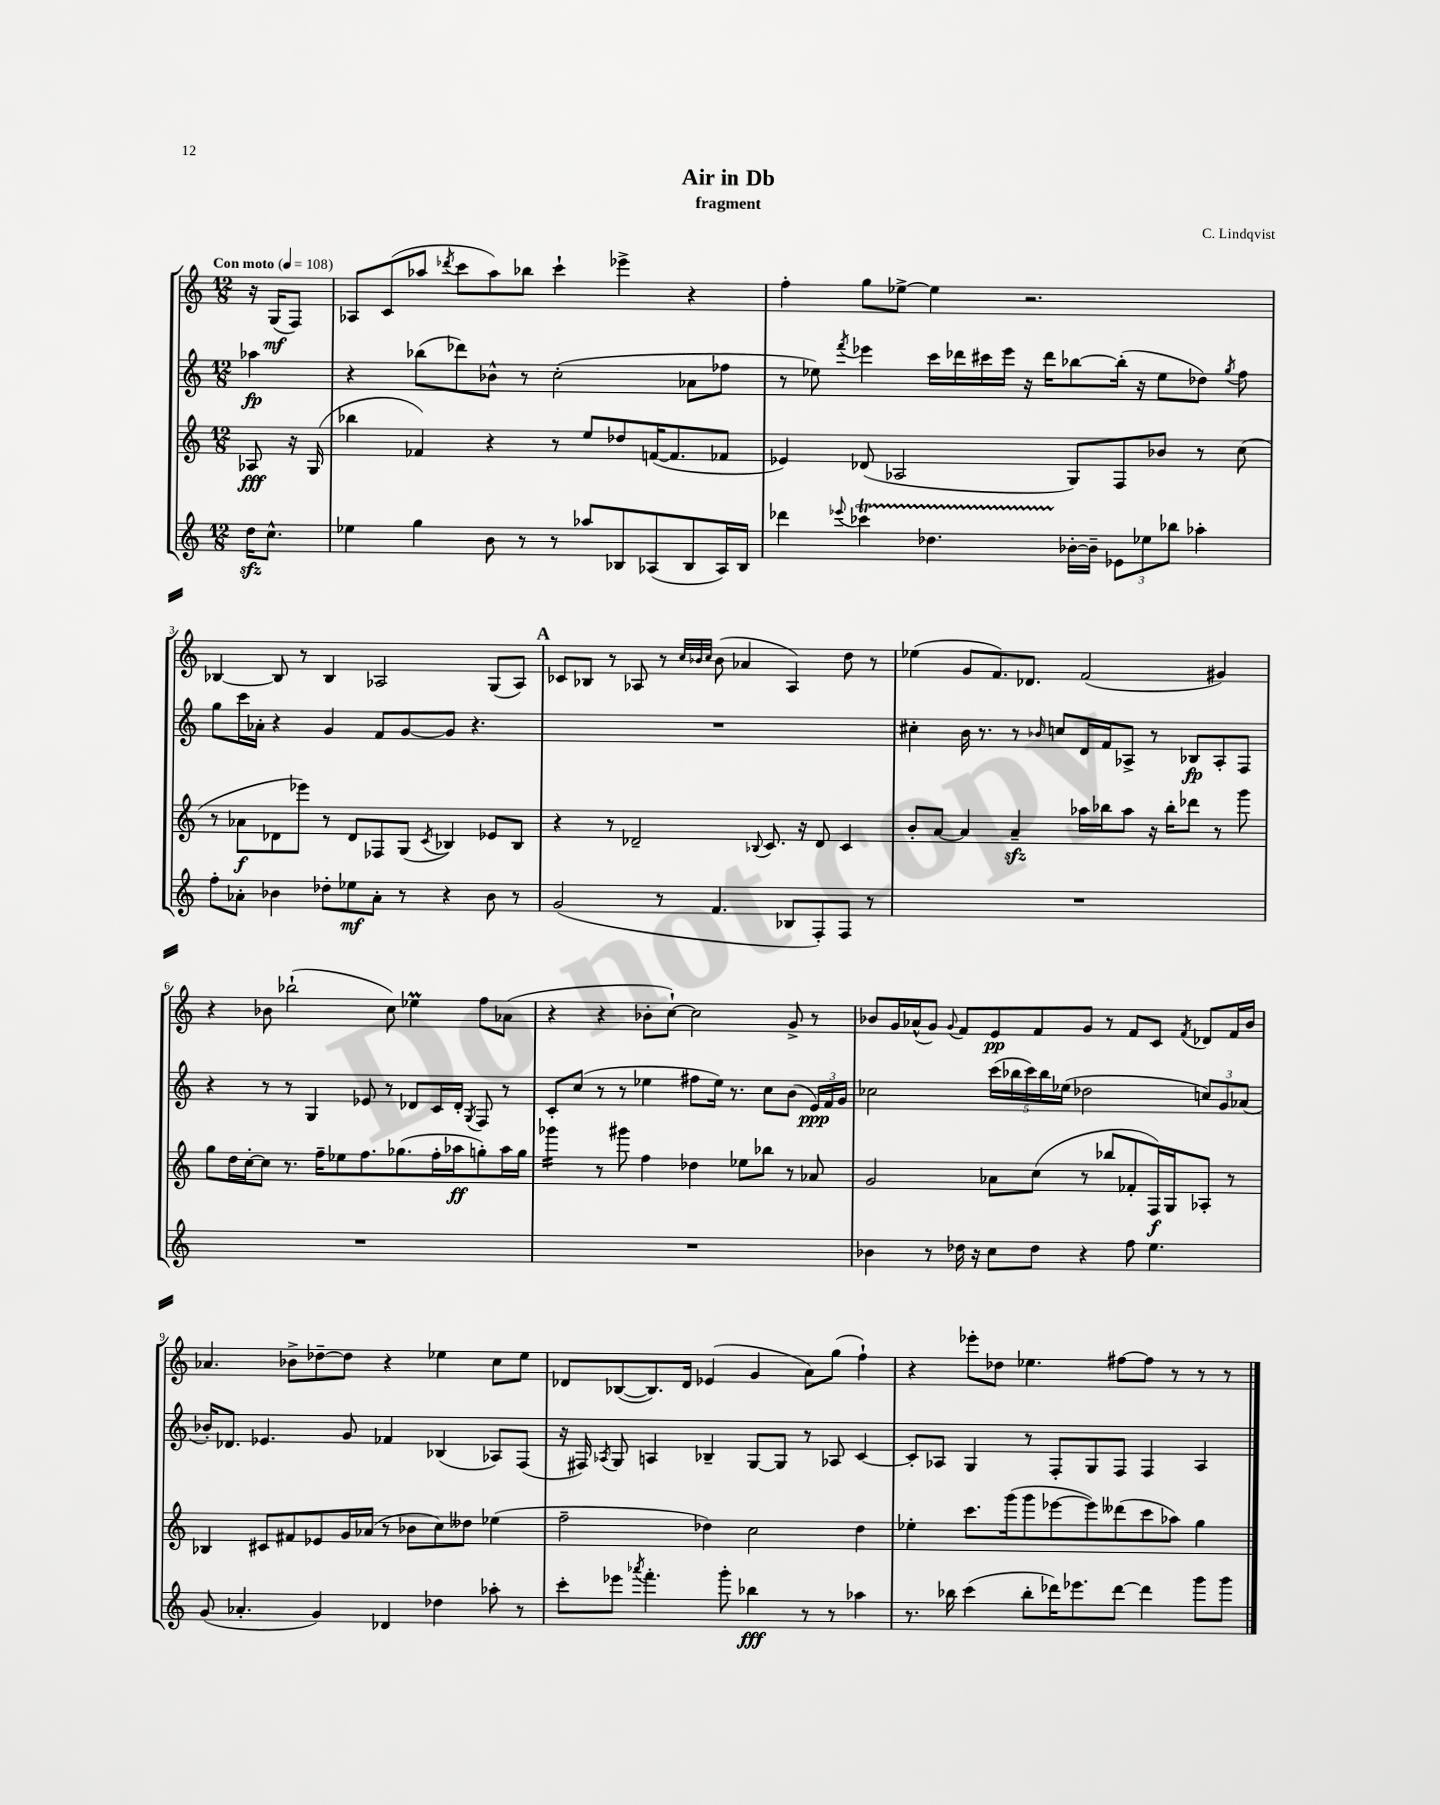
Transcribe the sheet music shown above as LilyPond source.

\header { title = "Air in Db" composer = "C. Lindqvist" subtitle = "fragment" }
<<
\new StaffGroup <<
\new Staff = "s0" {
    \clef treble \key c \major \numericTimeSignature \time 12/8 \partial 4 \tempo "Con moto" 4 = 108
    \autoBeamOff r16 g16[\mf( f8]) |
    aes8[ c'8( aes''8] \acciaccatura { des'''8 } c'''8[ aes''8) bes''8] c'''4-! ees'''4-> r4 |
    f''4-. g''8[ ees''8]~-> ees''4 r2. |
    bes4~ bes8 r8 bes4 aes2 g8[( aes8]) |
    \mark \markup { \bold "A" } ces'8[ bes8] r8 aes8 r8 \grace { c''32[ bes'32 c''32] } bes'8( aes'4 aes4) d''8 r8 |
    ees''4( g'8[ f'8.) des'8.] f'2( gis'4) |
    r4 bes'8 bes''2-!( c''8) ees''4\prall f''8[ aes'8]( |
    r4 r4 bes'8[-. c''8]~-!) c''2 g'8-> r8 |
    bes'8[ g'16 aes'16-^( g'8]) \appoggiatura { g'8 } f'8[ e'8\pp f'8 g'8] r8 f'8[ c'8] \acciaccatura { f'8 } des'8[ f'16 bes'16] |
    aes'4. bes'8[-> des''8~-- des''8] r4 ees''4 c''8[ ees''8] |
    des'8[ bes8~( bes8.) des'16] ees'4( g'4 a'8[) g''8]( f''4-!) |
    r4 ees'''8[-. des''8] ees''4. fis''8[~ fis''8] r8 r8 r8 \bar "|." |
}
\new Staff = "s1" {
    \clef treble \key c \major \numericTimeSignature \time 12/8 \partial 4
    \autoBeamOff aes''4\fp |
    r4 bes''8[( des'''8) bes'8]-^ r8 c''2-.( aes'8[ fes''8] |
    r8 ees''8) \acciaccatura { f'''8 } ees'''4 c'''16[ des'''16 cis'''16 ees'''16] r16 des'''16[ bes''8~ bes''16]-.( r16 ees''8[ des''8]) \acciaccatura { g''8 } f''8 |
    g''8[ c'''16 aes'16]-. r4 g'4 f'8[ g'8~ g'8] r4. |
    \mark \markup { \bold "A" } R1. |
    cis''4-. b'16 r8. r8 \grace { bes'16 } c''8[ d'16 f'16 aes8]-> r8 bes8[\fp aes8-. f8] |
    r4 r8 r8 g4 ees'8 r8 des'8[ c'16 des'16]-. \acciaccatura { g8 } f8 r8 |
    c'8[-. c''8]( r8 r8 ees''4 fis''8[ ees''16]) r8. c''8[ b'8]( \tuplet 3/2 { e'16[\ppp) f'16 g'16] } |
    ces''2 \tuplet 5/4 { c'''16[( bes''16 c'''16) bes''16 ees''16]( } des''2 \tuplet 3/2 { c''8[) g'8 aes'8]( } |
    bes'16[-.) des'8.] ees'4. g'8 fes'4 bes4( aes8[) f8]( |
    r16 fis16) \acciaccatura { aes8 } g8 a4 bes4-- g8[~ g8] r8 aes8 c'4~ |
    c'8[-. aes8] g4 r8 f8[-. g8 f8] f4 aes4 \bar "|." |
}
\new Staff = "s2" {
    \clef treble \key c \major \numericTimeSignature \time 12/8 \partial 4
    \autoBeamOff aes8\fff r16 g16( |
    bes''4 fes'4) r4 r8 e''8[ des''8 f'16~( f'8. fes'8] |
    ees'4) des'8( aes2 g8[) f8 bes'8] r8 c''8( |
    r8 aes'8[\f des'8 ees'''8]) r8 des'8[ fes8 g8]( \acciaccatura { c'8 } bes4) ees'8[ bes8] |
    \mark \markup { \bold "A" } r4 r8 des'2-- \appoggiatura { bes8 } c'8. r16 des'8 c'4 |
    b'8[-. a'8]~ a'4 a'4--\sfz aes''16[ bes''16 aes''8] r16 bes''16[-. des'''8] r8 g'''8 |
    g''8[ d''16 c''16~-. c''8] r8. f''16[-- ees''8 f''8. ges''8.( f''16-. aes''16\ff g''8-.) aes''16 g''16] |
    ges'''4:16 r8 gis'''8 f''4 des''4 ees''8[ bes''8] r8 aes'8 |
    g'2 aes'8[ c''8]( r8 bes''8[ fes'8-. f16\f) g16 aes8]-. r8 |
    bes4 cis'8[ fis'8 ees'8 g'16 aes'16]( r8 bes'8[ c''8) deses''8] ees''4( |
    f''2-- des''4) c''2 des''4 |
    ees''4-. c'''8.[ g'''16( g'''8 ees'''8~ ees'''8) deses'''8( c'''8 aes''8]) g''4 \bar "|." |
}
\new Staff = "s3" {
    \clef treble \key c \major \numericTimeSignature \time 12/8 \partial 4
    \autoBeamOff d''16[\sfz c''8.]-^ |
    ees''4 g''4 b'8 r8 r8 aes''8[ bes8 aes8( bes8 aes16) bes16] |
    des'''4 \appoggiatura { ees'''8 } ces'''4\startTrillSpan des''4. bes'16[~-.\stopTrillSpan bes'16]-- \tuplet 3/2 { ees'8[ ees''8 bes''8] } aes''4-. |
    f''8[-. aes'8]-. bes'4 des''8[-. ees''8\mf aes'8]-. r8 r4 bes'8 r8 |
    \mark \markup { \bold "A" } g'2( r8 f'4. bes8[ f8-.) f8] r8 |
    R1. |
    R1. |
    R1. |
    bes'4 r8 des''16 r16 c''8[ des''8] r4 f''8 e''4. |
    g'8( aes'4.-. g'4) des'4 des''4 aes''8-. r8 |
    c'''8[-. ees'''8] \acciaccatura { aes'''8 } f'''4.-. g'''8-. bes''4\fff r8 r8 aes''4 |
    r8. bes''16 c'''4( bes''8[-. des'''16) ees'''8. des'''8]~ des'''4 g'''8[ g'''8] \bar "|." |
}
>>
>>
